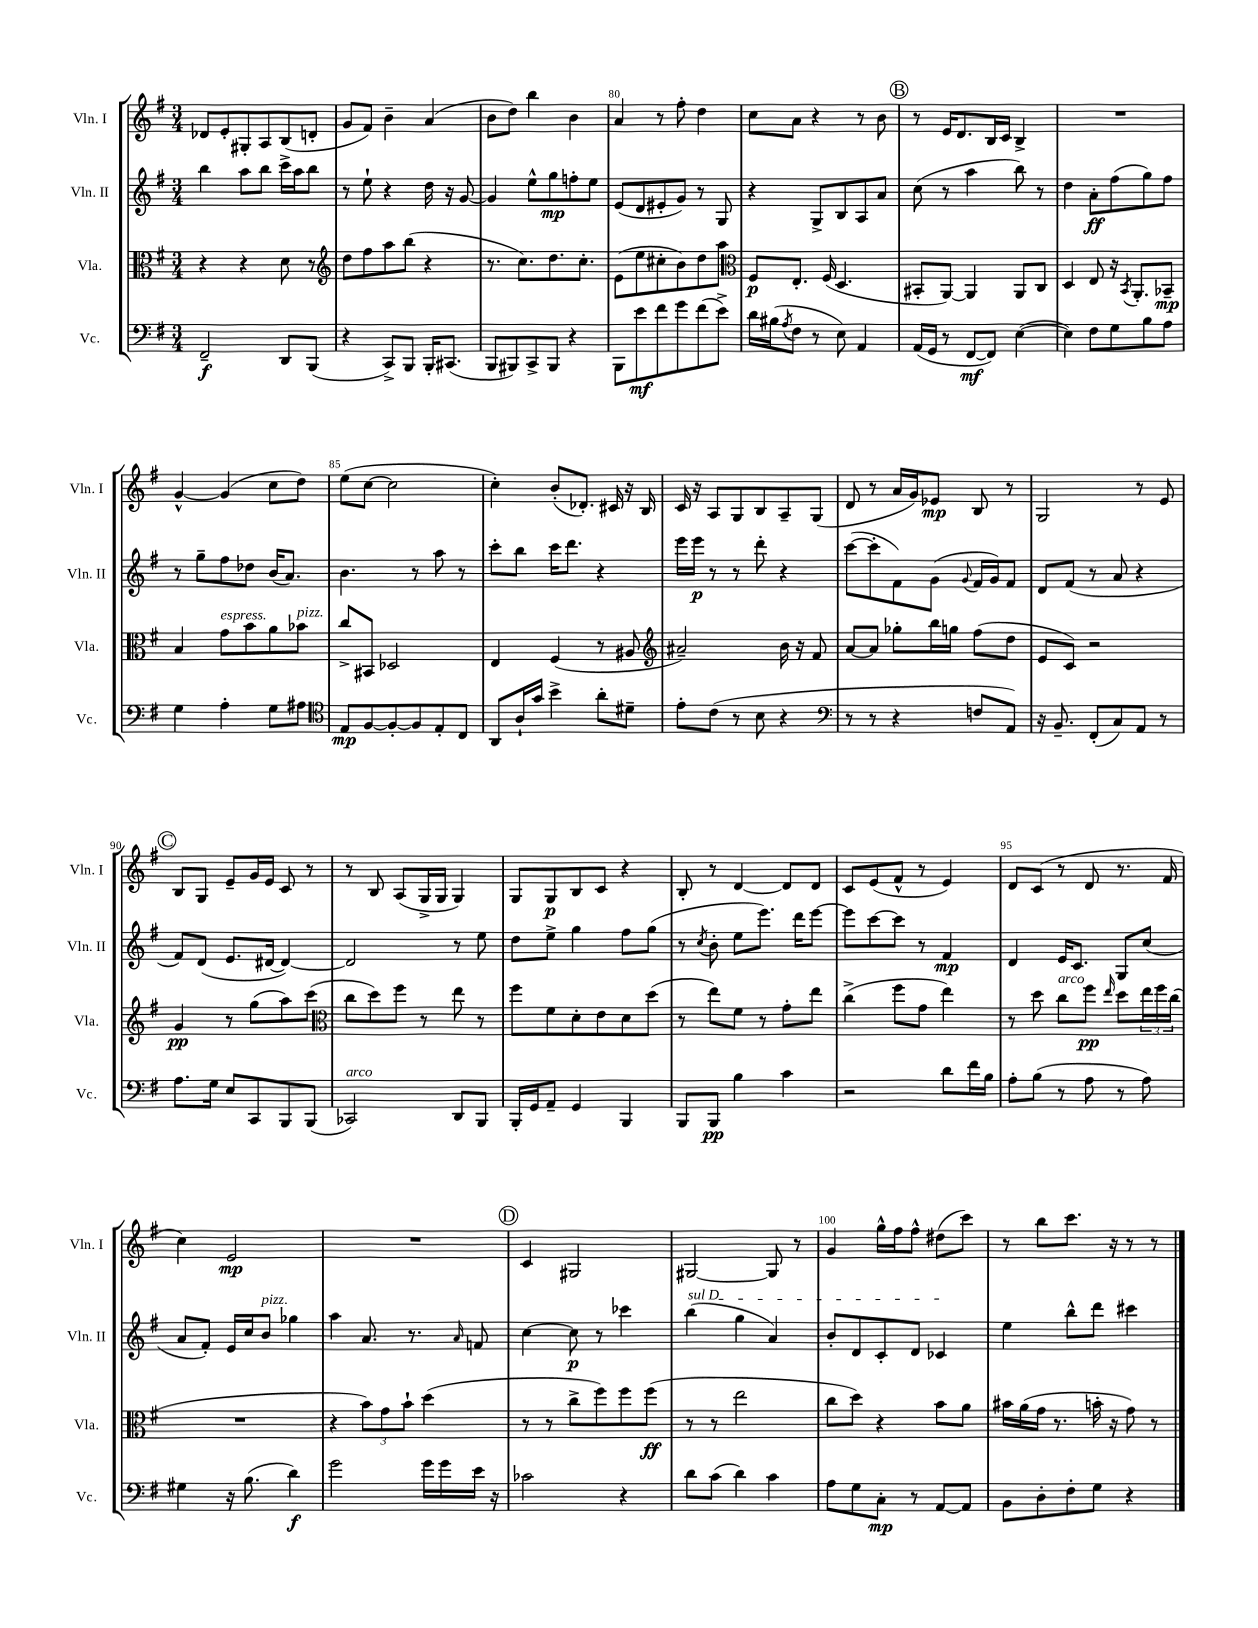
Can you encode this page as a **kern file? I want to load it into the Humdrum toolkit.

**kern	**kern	**kern	**kern
*staff4	*staff3	*staff2	*staff1
*clefF4	*clefC3	*clefG2	*clefG2
*k[f#]	*k[f#]	*k[f#]	*k[f#]
*M3/4	*M3/4	*M3/4	*M3/4
2FF#~/	4r	4bb\	8d-/L
.	.	.	8e'/
.	4r	8aa\L	8G#'/
.	.	8bb\J	8A/
8DD/L	8d\	16ccc^\LL	(8B/
.	.	16aa\J	.
(8BBB/J	8r	8bb\J	8d'/J
=	=	=	=
*	*clefG2	*	*
4r	8dd\L	8r	8g/L
.	8ff#\	8ee`\	8f#/J)
8CC^/L)	8aa\	4r	4b~\
8BBB/J	(8bb\J	.	.
16BBB'/LK	4r	16dd\	(4a/
(8.CC#/J	.	16r	.
.	.	[8g/	.
=	=	=	=
8BBB/L	8.r	4g/]	8b\L
8BBB#/)	.	.	8dd\J)
.	8.cc\L)	.	.
8CC^/	.	8ee^^\L	4bb\
8BBB#/J	8.dd\	8gg\	.
4r	.	8ff'\	4b\
.	8.cc'\J	.	.
.	.	8ee\J	.
=	=	=	=
8BBB\L	(8e\L	(8e/L	4a/
8e\	8ee\	8d/	.
8f#\	8cc#'\	8e#'/	8r
8g\	8b\)	8g/J)	8ff#'\
(8f#\	8dd\	8r	4dd\
8e^\J)	8aa\J	8G/	.
=	=	=	=
*	*clefC3	*	*
16d\LL	8F#/L	4r	8cc\L
(16B#\J	.	.	.
8qA/	.	.	.
8F#\J	8.E'/J	.	8a\J
8r	.	8G^/L	4r
.	(16F#/	.	.
8E\)	4.D/	8B/	.
4AA/	.	8A/	8r
.	.	8a/J	8b\
=	=	=	=
(16AA/LL	8BB#'/L	(8cc\	8r
16GG/JJ	.	.	.
8r	[8AA/J)	8r	16e/LK
.	.	.	8.d/
[8FF#/L	4AA/]	4aa\	.
8FF#/]J)	.	.	16B/L
.	.	.	16c/JJ
([4E\	8AA/L	8bb\)	4B^/
.	8C/J	8r	.
=	=	=	=
4E\])	4D/	4dd\	2.r
8F#\L	8E/	8a'\L	.
8G\	16r	(8ff#\	.
.	8qBB/	.	.
.	8.AA'/L	.	.
8B\	.	8gg\)	.
8A\J	8BB-~/J	8ff#\J	.
=	=	=	=
4G\	4B/	8r	[4g^^/
.	.	8gg~\L	.
4A'\	8g\L	8ff#\	(4g/]
.	8b\	8dd-\J	.
8G\L	8a\	(16b/LK	8cc\L
.	.	8.a/J)	.
8A#\J	8b-\J	.	8dd\J)
=	=	=	=
*clefC4	*	*	*
8E/L	8cc^/L	4.b\	(8ee\L
[8F#/	8BB#/J	.	[8cc\J
8F#'/_	2D-/	.	2cc\]
8F#/]	.	8r	.
8E'/	.	8aa\	.
8C/J	.	8r	.
=	=	=	=
8AA/L	4E/	8ccc'\L	4cc'\)
16A`/L	.	8bb\J	.
16g/JJ	.	.	.
4b^\	(4F#/	16ccc\LK	(8b'/L
.	.	8.ddd\J	.
.	.	.	8.d-'/J)
8a'\L	8r	4r	.
.	.	.	16c#/
8d#~\J	8A#/	.	16r
.	.	.	16B/
=	=	=	=
*	*clefG2	*	*
8e'\L	2a#~/)	16eee\LL	16c/
.	.	16eee\JJ	16r
(8c\J	.	8r	8A/L
8r	.	8r	8G/
8B\	.	8ddd'\	8B/
4r	16b\	4r	8A~/
.	16r	.	.
.	8f#/	.	(8G/J
=	=	=	=
*clefF4	*	*	*
8r	[8a/L	([8ccc\L	8d/
8r	8a/]J	8ccc'\]	8r
4r	8gg-'\L	8f#\)	16a/LL
.	.	.	16g/J)
.	16bb\L	(8g\J	8e-/J
.	16gg\JJ	.	.
.	.	8qqg/	.
8F/L	(8ff#\L	16f#/LL	8B/
.	.	16g/J)	.
8AA/J)	8dd\J	8f#/J	8r
=	=	=	=
16r	8e/L	8d/L	2G/
8.BB~/	.	.	.
.	8c/J)	(8f#/J	.
(8FF#'/L	2r	8r	.
8C/)	.	8a/	.
8AA/J	.	4r	8r
8r	.	.	8e/
=	=	=	=
8.A\L	4g/	8f#/L)	8B/L
.	.	(8d/J	8G/J
16G\Jk	.	.	.
8E/L	8r	8.e/L	8e~/L
8CC/	(8gg\L	.	16g/L
.	.	[16d#/Jk	16e/JJ
8BBB/	8aa\)	4d#/_)	8c/
(8BBB/J	(8ccc\J	.	8r
=	=	=	=
*	*clefC3	*	*
2CC-/)	8cc\L	2d#/]	8r
.	8dd\)	.	8B/
.	8ff#\J	.	(8A/L
.	8r	.	16G^/L
.	.	.	16G/JJ
8DD/L	8ee\	8r	4G/)
8BBB/J	8r	8ee\	.
=	=	=	=
16BBB'/LL	8ff#\L	8dd\L	8G/L
16GG/J	.	.	.
8AA~/J	8f#\	8ee^\J	8G/
4GG/	8d'\	4gg\	8B/
.	8e\	.	8c/J
4BBB/	8d\	8ff#\L	4r
.	(8dd\J	(8gg\J	.
=	=	=	=
8BBB/L	8r	8r	8B'/
.	.	8qcc/	.
8BBB/J	8ee\L)	8b'\	8r
4B\	8f#\J	8ee\L	[4d/
.	8r	8.eee\J)	.
4c\	8g'\L	.	8d/]L
.	.	16ddd\LK	.
.	8ee\J	[8eee\J	8d/J
=	=	=	=
2r	(4cc^\	8eee\]L	8c/L
.	.	[8ccc\	(8e/
.	8ff#\L	8ccc\]J	8f#^^/J
.	8g\J	8r	8r
8d\L	4ee\)	4f#/	4e/)
16f#\L	.	.	.
16B\JJ	.	.	.
=	=	=	=
8A'\L	8r	4d/	8d/L
(8B\J	8dd\	.	(8c/J
8r	8cc\L	16e/LK	8r
.	.	8.c/J	.
8A\	8ff#\J	.	8d/
.	16qqee/	.	.
8r	8dd\L	8G/L	8.r
8A\)	24ee\L	(8cc/J	.
.	24ff#\	.	.
.	.	.	16f#/
.	(24cc\JJ	.	.
=	=	=	=
4G#\	2.r	8a/L	4cc\)
.	.	8f#'/J)	.
16r	.	16e/LL	2e/
(8.B\	.	16cc/J	.
.	.	8b/J	.
4d\)	.	4gg-\	.
=	=	=	=
2g\	4r	4aa\	2.r
.	12b\L)	8.a/	.
.	12g\	.	.
.	12b`\J	.	.
.	.	8.r	.
16g\LL	(4dd\	.	.
16g\	.	.	.
.	.	16qqa/	.
16e\JJ	.	8f/	.
16r	.	.	.
=	=	=	=
2c-\	8r	[4cc\	4c/
.	8r	.	.
.	8cc^\L	8cc\]	2G#/
.	8ff#\)	8r	.
4r	8ff#\	4ccc-\	.
.	(8ff#\J	.	.
=	=	=	=
8d\L	8r	(4bb\	[2G#/
(8c\J	8r	.	.
4d\)	2ee\	4gg\	.
4c\	.	4a/)	8G#/]
.	.	.	8r
=	=	=	=
8A\L	8cc\L	8b'/L	4g/
8G\	8dd\J)	8d/	.
8C'\J	4r	8c'/	16gg^^\LL
.	.	.	16ff#\J
8r	.	8d/J	8ff#^^\J
[8AA/L	8b\L	4c-/	(8dd#\L
8AA/]J	8a\J	.	8ccc\J)
=	=	=	=
8BB\L	16b#\LL	4ee\	8r
.	(16a\	.	.
8D'\	16g\JJ	.	8bb\L
.	8.r	.	.
8F#'\	.	8bb^^\L	8.ccc\J
8G\J	16b'\	8ddd\J	.
.	16r	.	16r
4r	8g\)	4ccc#\	8r
.	8r	.	8r
==	==	==	==
*-	*-	*-	*-
